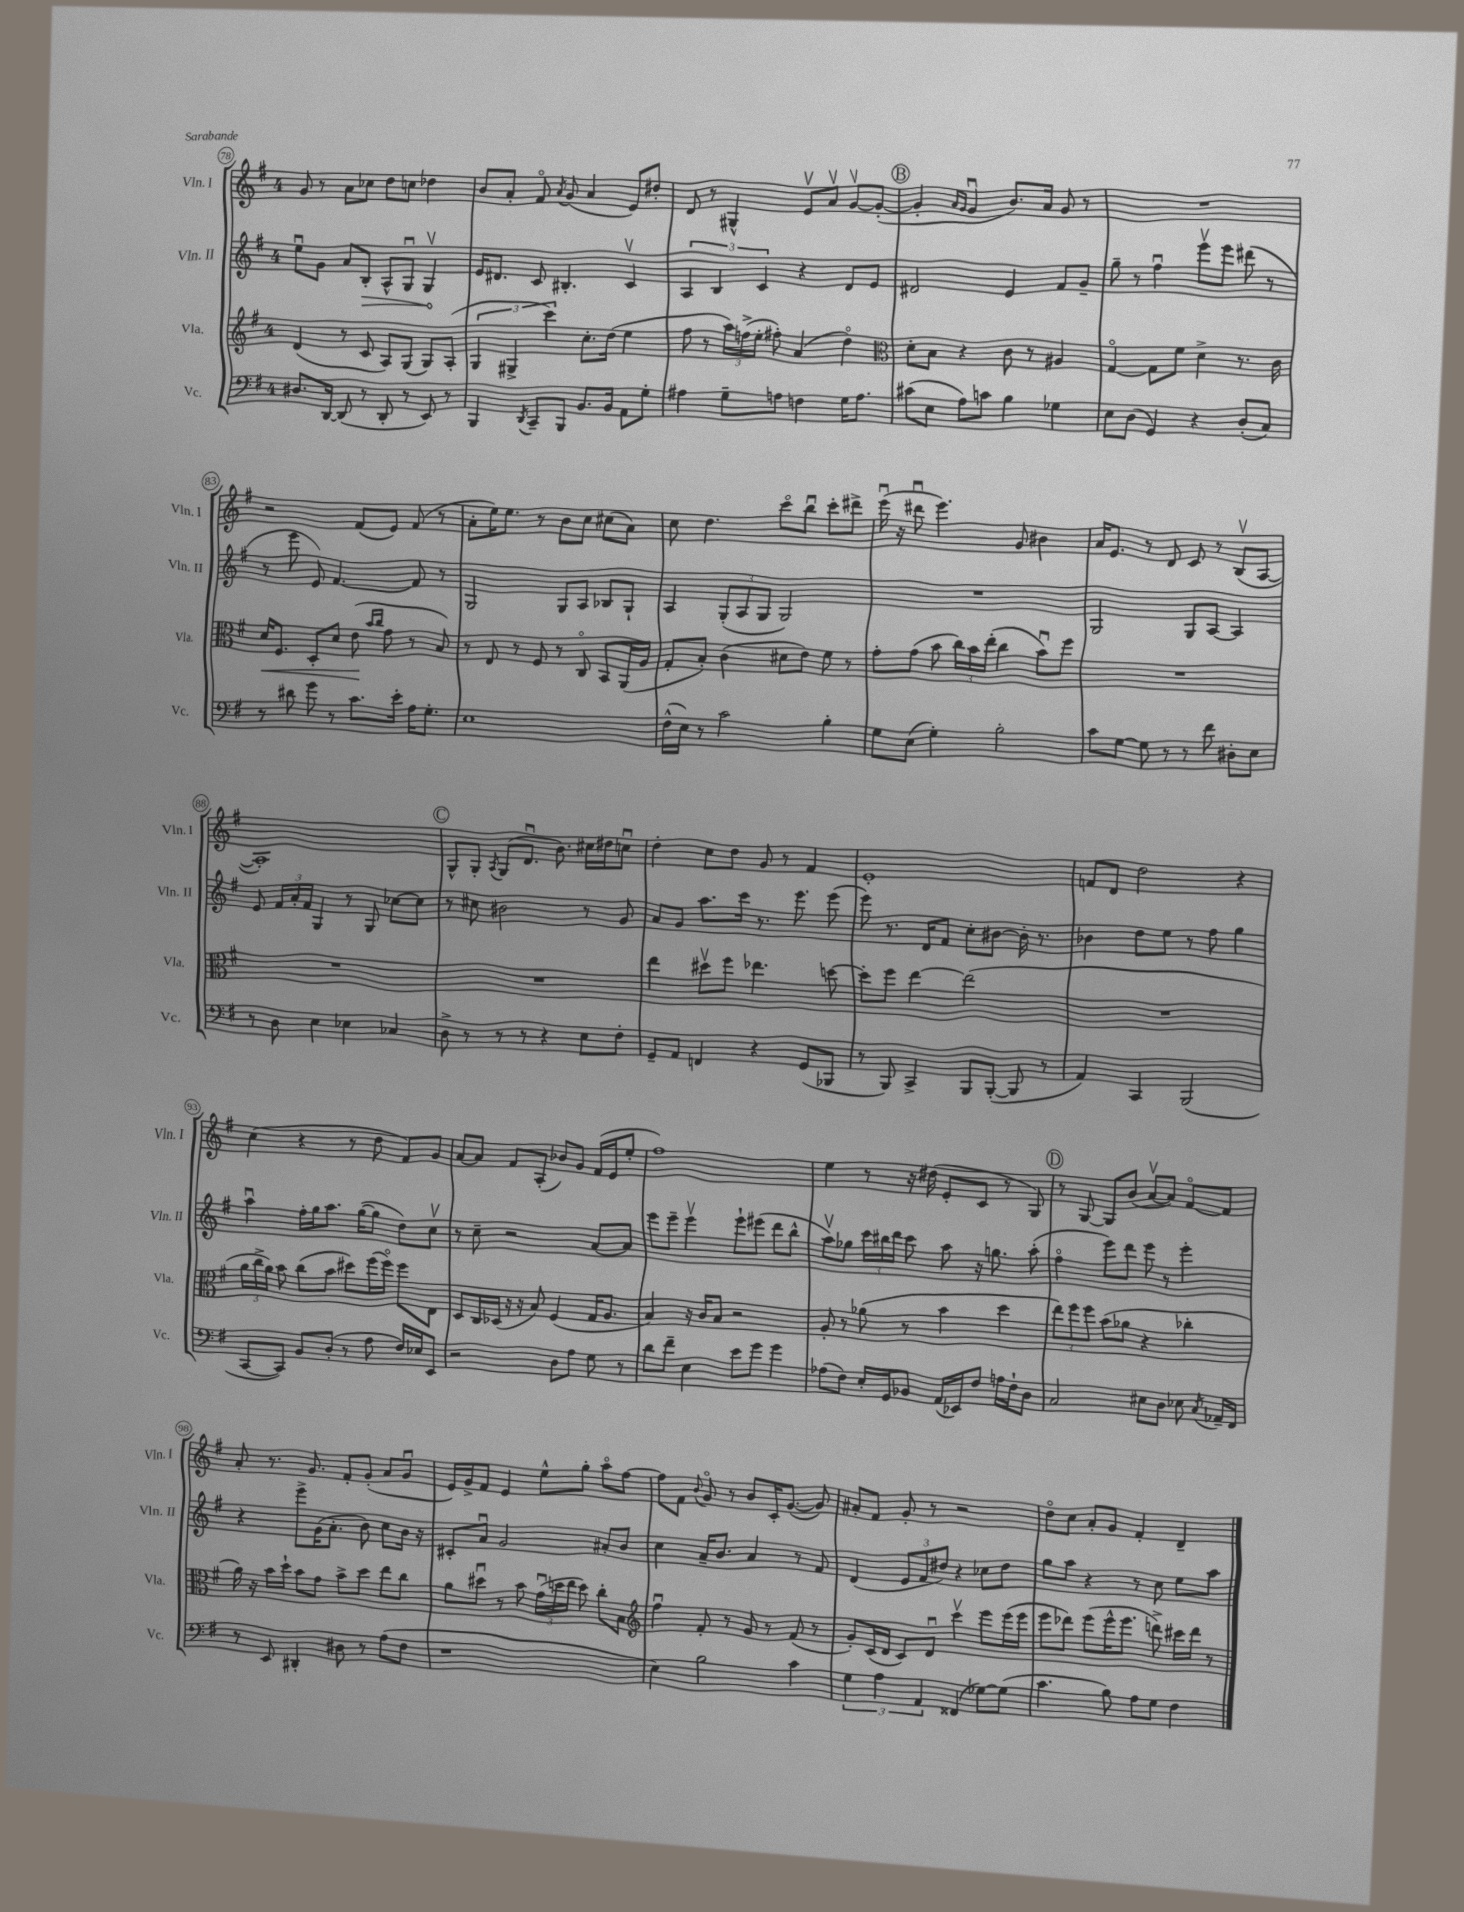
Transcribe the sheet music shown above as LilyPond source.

<<
\new StaffGroup <<
\new Staff = "s0" \with { instrumentName = "Vln. I" shortInstrumentName = "Vln. I" } {
    \clef treble \key g \major \once \override Staff.TimeSignature.style = #'single-digit \time 4/4
    \autoBeamOff g'8 r8 a'8[ ces''8] d''8[ c''8] des''4 |
    b'8[ a'8]-. fis'8\flageolet \acciaccatura { a'8 } g'8( a'4 e'8[) dis''8]-. |
    d'8 r8 gis4-^ e'8[\upbow a'8]\upbow g'8[~\upbow g'8]~-.( |
    \mark \markup { \circle "B" } g'4-. \grace { a'16[ g'16] } g'4\downbow b'8.[) a'16] g'8 r8 |
    R1 |
    r2 fis'8[( e'8]) fis'8( r8 |
    a'8[-. e''16) e''8.] r8 b'8[ c''8] cis''8[( a'8]) |
    c''8 d''4. c'''8[\flageolet b''8]\downbow c'''8[-. dis'''8]-> |
    e'''16\downbow( r16 dis'''8\downbow e'''4.) g'8 bis'4 |
    a'16[ e'8.] r8 d'8 c'8 r8 b8[\upbow( a8]~ |
    a1-.) |
    \mark \markup { \circle "C" } g8[-^ g8]-. \acciaccatura { a8 } g8[( d'8.]\downbow b'8.) cis''16[ dis''16 c''8]\downbow |
    d''4-. c''8[ d''8] g'8 r8 fis'4 |
    e'1-. |
    f'8[ d'8] d''2 r4 |
    c''4( r4 r8 d''8 fis'8[) g'8] |
    a'8[~ a'8] fis'8[ a8]-.( bes'8[) g'8] fis'16[( e'16 e''8]-. |
    fis''1) |
    e''4 r8 r16 dis''16( e'8[-. c'8] r8 g8) |
    \mark \markup { \circle "D" } r8 g8~ g8[ b'8]( a'8[~\upbow a'8]) fis'8[~\flageolet fis'8] |
    a'8-. r8. g'8. fis'8[-. g'8]-.( a'8[ g'8]\downbow |
    e'16[) g'16-> fis'8] e'4 e''8[-^ g''8]-. a''8[\flageolet fis''8]~ |
    fis''8[ fis'8] \appoggiatura { b'8 } g'8\flageolet r8 b'8[ c'16-. g'8.]~( g'8) |
    ais'8[-. fis'8] g'8-. r8 r2 |
    d''8[\flageolet c''8] a'8[-. g'8] fis'4-. d'4-- \bar "|." |
}
\new Staff = "s1" \with { instrumentName = "Vln. II" shortInstrumentName = "Vln. II" } {
    \clef treble \key g \major \once \override Staff.TimeSignature.style = #'single-digit \time 4/4
    \autoBeamOff e''8[\downbow g'8] a'8[ \once \override Hairpin.circled-tip = ##t b8]-.\> a8[-^ g8]\downbow g4\upbow\! |
    e'16[ dis'8.] c'8 bis4.-. c'4\upbow |
    \tuplet 3/2 { a4 b4 c'4 } r4 d'8[ e'8] |
    \mark \markup { \circle "B" } dis'2 e'4 fis'8[ g'8]-- |
    g''8-- r8 fis''4\downbow e'''8[\upbow e'''8] dis'''8( r8 |
    r8 e'''8 e'8) fis'4.~ fis'8 r8 |
    g2 g8[ a8] bes8[ g8]-! |
    a4 \tuplet 3/2 { g8[-.( a8 g8] } g2) |
    R1 |
    g2 g8[ a8]~ a4 |
    e'8 \tuplet 3/2 { fis'16[ a'16-. fis'16] } g4 r8 g8 ces''8[~ ces''8] |
    \mark \markup { \circle "C" } r8 cis''8 bis'2 r8 g'8 |
    a'8[ g'8] a''8.[ c'''16] r8. e'''8. e'''8( |
    e'''8) r8. d'16[ fis'8] c''8[-. bis'8]~ bis'16-. r8. |
    bes'4 d''8[ e''8] r8 fis''8 g''4 |
    a''4\downbow fis''16[-. g''16 a''8.] g''16[~( g''8] d''8[) c''8]\upbow |
    r8 c''8-- r2 a'8[~ a'8] |
    e'''8[ e'''8]-- e'''4\upbow e'''8[-! eis'''8]( d'''8[ b''8]-^ |
    a''8[\upbow) ges''8] \tuplet 3/2 { c'''16[ bis''16 d'''16] } c'''8 a''8 r16 g''8. a''8-.( |
    \mark \markup { \circle "D" } fis''4\flageolet e'''8[) d'''8] e'''8 r8 e'''4-. |
    r4 e'''8[-> g'16( a'8.]-. b'8) c''8[ b'16] r16 |
    cis'8[-. a'8]\downbow g'2 ais'8[-. b'8] |
    c''4 a'16[-- b'8.] a'4 r8 fis'8 |
    d'4( \tuplet 3/2 { e'8[ fis'8 dis''8]) } r4 ces''8[ dis''8] |
    g''8[ a''8] r4 r8 c''8 e''8[ a''8] \bar "|." |
}
\new Staff = "s2" \with { instrumentName = "Vla." shortInstrumentName = "Vla." } {
    \clef treble \key g \major \once \override Staff.TimeSignature.style = #'single-digit \time 4/4
    \autoBeamOff d'4( r8 c'8 a8[) g8]( g8[) a8]-.( |
    \tuplet 3/2 { g4 gis4-> c'''4) } c''8.[-. d''16]( e''4 |
    fis''8 r8 \tuplet 3/2 { a''16[) f''16->( e''16]-. } fis''8-.) a'4( d''4\flageolet) |
    \mark \markup { \circle "B" } \clef alto d'8[-. b8] r4 c'8 r8 ais4 |
    g4~\flageolet g8[ fis'8] d'4-> r8. c'16 |
    d'16[\< fis8.] d8[-. d'8] e'8\!( \grace { b'16[ c''16] } g'8 r8 b8) |
    r8 e8 r8 fis8 r8 c8\flageolet b,8[ a,16( a16] |
    g8[-. b8]-.) c'4( dis'8[ e'8]) fis'8 r8 |
    g'8[-. g'8]( b'8 \tuplet 3/2 { c''16[) b'16 e''16]-.( } c''4 b'8[\downbow) fis''8] |
    R1 |
    R1 |
    \mark \markup { \circle "C" } R1 |
    e''4 dis''8[\upbow fis''8] ees''4. d''8~ |
    d''8[-. fis''8] e''4~ e''2( |
    R1 |
    \tuplet 3/2 { a'16[ c''16-> a'16]) } b'8 c''8[( b'8] dis''8[) fis''16( fis''16]\flageolet) fis''8[ e8] |
    d8[ c16 des16]( r16 r16 b8) fis4( g16[ a8.] |
    b4) r16 c'16[ b8] r2 |
    a8-. r8 aes'8( r8 b'4 d''4 |
    \mark \markup { \circle "D" } \tuplet 3/2 { e''8[) fis''8 fis''8] } b'8[( aes'8] r4 ces''4-. |
    a'16) r16 b'16[ d''16]-! b'8[ g'8] b'8[-> d''8] e''8[ c''8] |
    a'8[ dis''8]\downbow r8 b'8 \tuplet 3/2 { g'16[\downbow( d''16 e''16] } d''8) c''8[-. b8] |
    \clef treble fis''4\downbow fis'8-. r8 g'8 r8 fis'8( r8 |
    g'8[-.) c'16( d'16] c'8[) d'8]\downbow c'''4\upbow e'''8[ e'''16( e'''16] |
    e'''8[ des'''8]) e'''8[( e'''16-^ e'''8.] d'''8->) cis'''16[ d'''16] r8 \bar "|." |
}
\new Staff = "s3" \with { instrumentName = "Vc." shortInstrumentName = "Vc." } {
    \clef bass \key g \major \once \override Staff.TimeSignature.style = #'single-digit \time 4/4
    \autoBeamOff dis8.[ d,16]~ d,8( r8 d,8-. r8 e,8) r8 |
    b,,4 \acciaccatura { d,8 } c,8[-- b,,8] b,8.[ b,16] a,8[ g8]-. |
    ais4 g8[-- a8] f4 g16[ a8.] |
    \mark \markup { \circle "B" } cis'8[( e8] a8[) c'8] b4 ges4 |
    e8[ d8]( g,4) r4 d8[-.( c8]) |
    r8 dis'8 g'8 r8 c'8.[ e'16]-. a16[ g8.]-. |
    e1 |
    fis16[-^( e16]) r8 c'2 b4-. |
    g8[ e8]( g4-.) b2-. |
    c'8[ g8]~ g8 r8 r8 fis'8 dis8[-. e8] |
    r8 d8 e4 ees4 ces4 |
    \mark \markup { \circle "C" } d8-> r8 r8 r8 r4 e8[ fis8]-. |
    g,8[-- a,8] f,4 r4 g,8[( bes,,8] |
    r8 b,,8) c,4-> b,,8[ b,,8]~-.( b,,8 r8 |
    a,4) c,4 b,,2( |
    c,8[~ c,8]) b,8[ d8]-.( r8 a8 fis16[) ees16 e,8] |
    r2 d8[ a8] g8 r8 |
    d'8[ fis'8]-- e4 e'8[ g'8] g'4 |
    aes8[( fis8]) e16[-. g,16 bes,8] a,16[( ees,16) fis8] a16[ fis16-! d8] |
    \mark \markup { \circle "D" } c2 eis8[ d8] ees8 \acciaccatura { c8 } aes,16[-- fis,16] |
    r8 e,8 dis,4-. dis8 r8 a8[( fis8] |
    r1 |
    e4) b2 c'4 |
    \tuplet 3/2 { g4 a4 a,4 } fisis,4( ges8[~) ges8]( |
    c'4. b8) a8[ g8] fis4 \bar "|." |
}
>>
>>
\layout { \context { \Score currentBarNumber = #78 \override BarNumber.stencil = #(make-stencil-circler 0.1 0.3 ly:text-interface::print) } }
